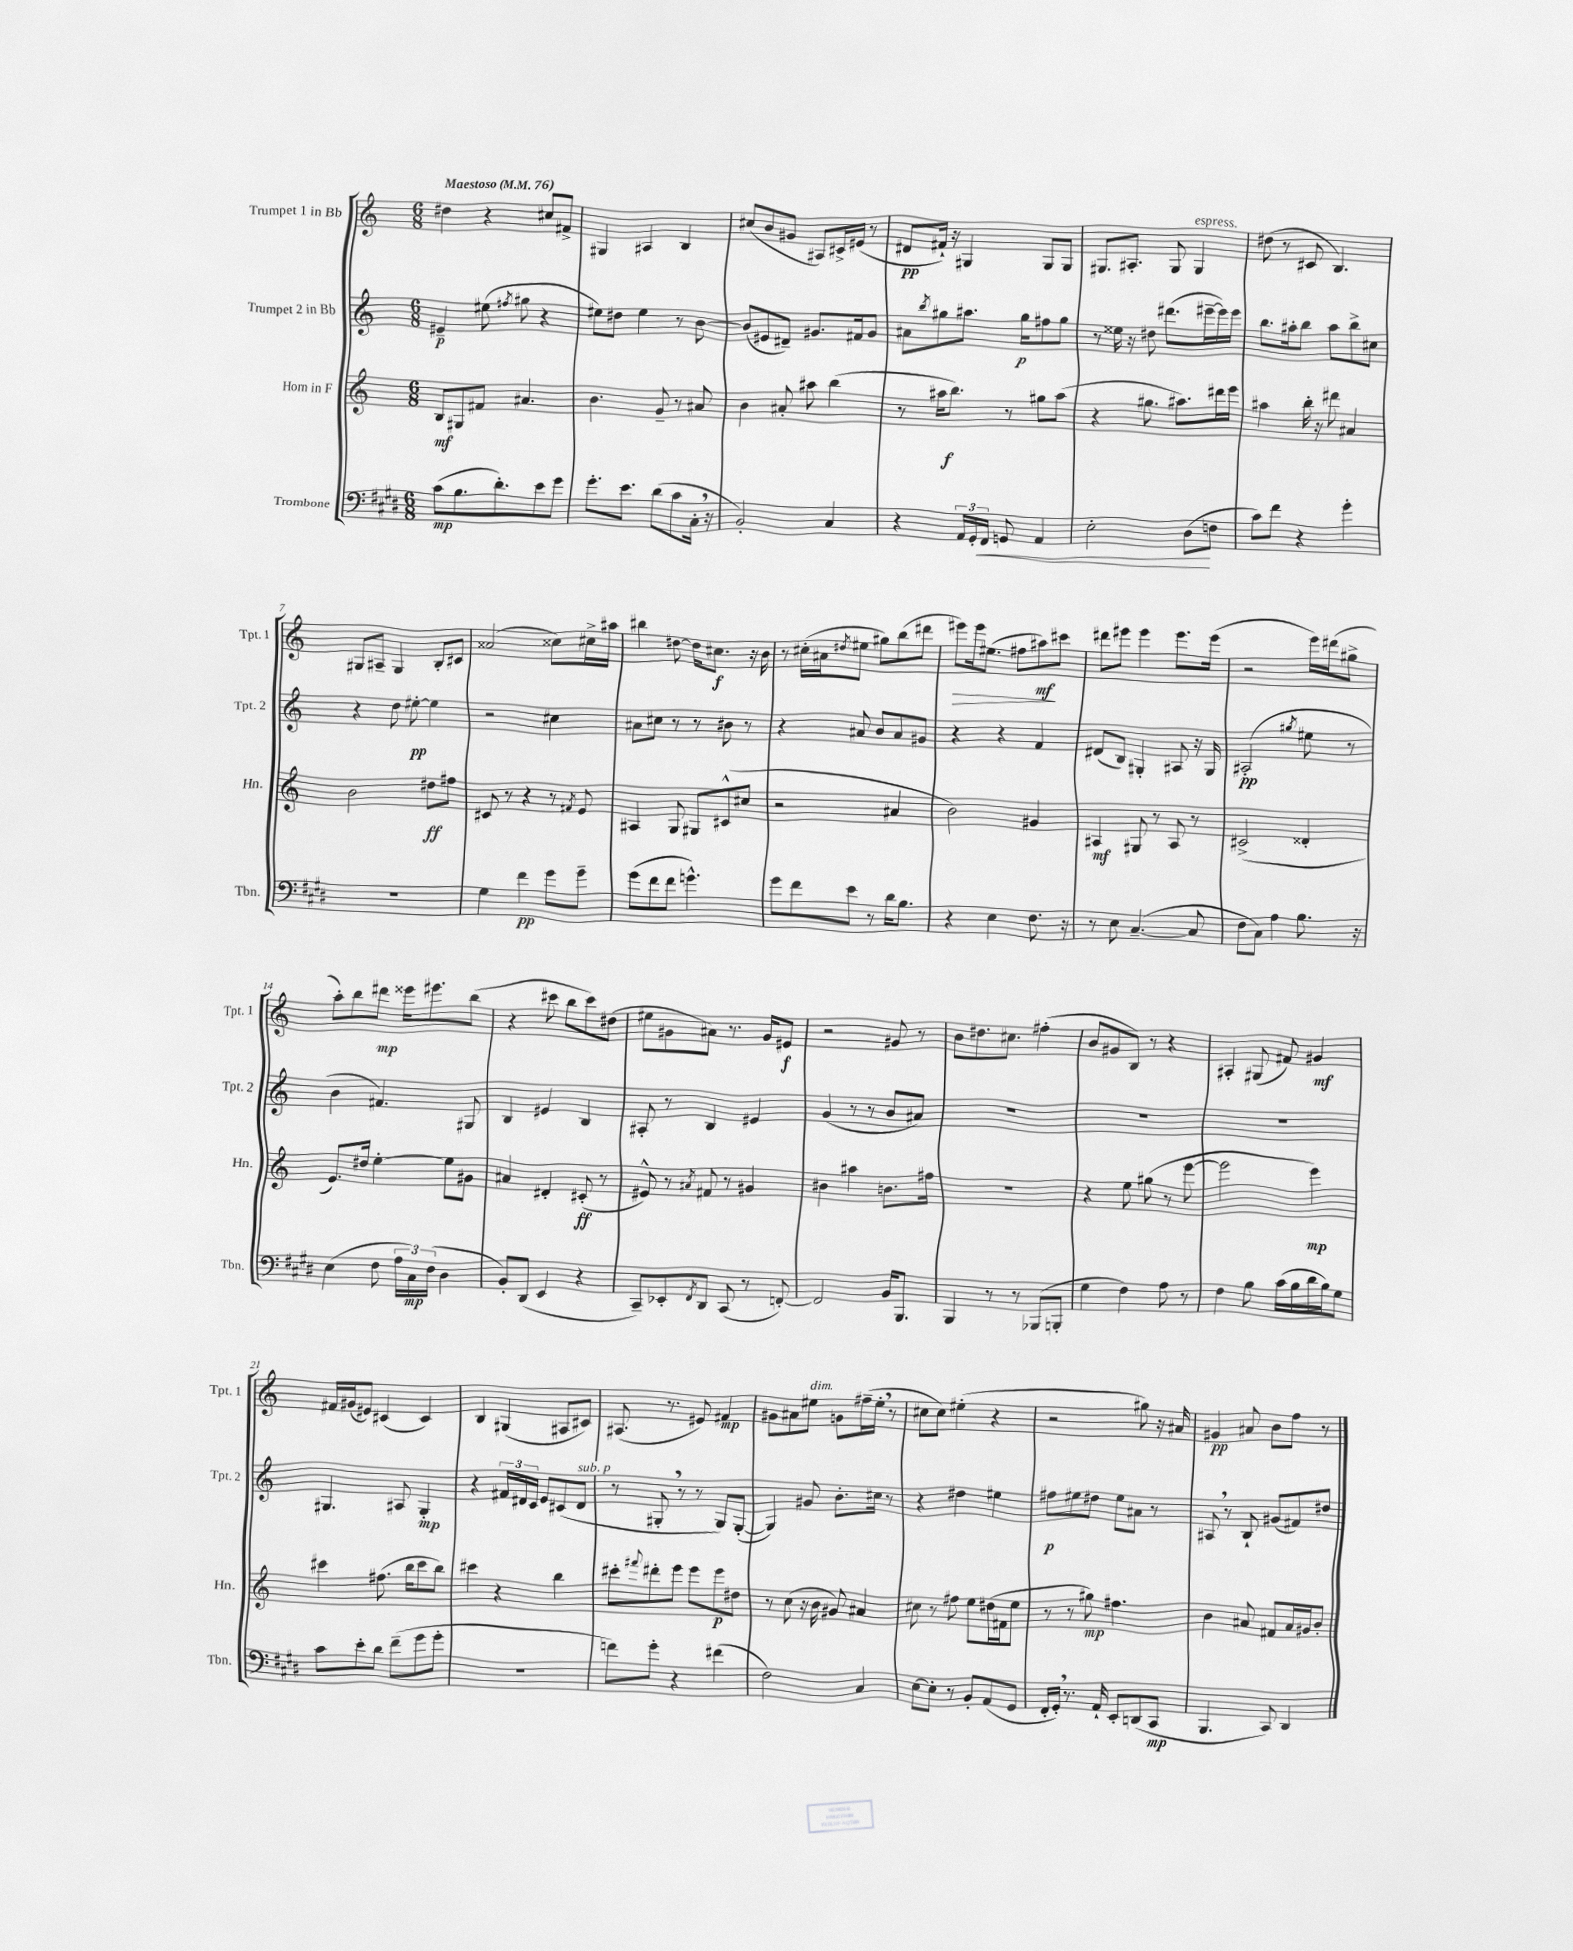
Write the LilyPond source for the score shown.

<<
\new StaffGroup <<
\new Staff = "s0" \with { instrumentName = "Trumpet 1 in Bb" shortInstrumentName = "Tpt. 1" } {
    \clef treble \key c \major \numericTimeSignature \time 6/8 \tempo "Maestoso" 4 = 76
    dis''4 r4 cis''8 fis'8-> |
    gis4 ais4 b4 |
    cis''8( b'8 gis'8 ais8) cis'16-> eis'16( r8 |
    dis'8\pp fis'16-!) r16 gis4 gis8 gis8 |
    gis8. ais8.-. gis8 gis4^\markup { \italic "espress." } |
    dis''8( r8 cis'8 b4.) |
    gis8 ais8-- gis4 b8-. cis'8 |
    aisis'2( cisis''8) cis''16-> ais''16 |
    bis''4 dis''8~ dis''16 cis''8.\f r16 b'16 |
    r8 cis''16-.( ais'16 \acciaccatura { dis''8 } eis''8 gis''8) b''8( dis'''8 |
    eis'''8\>) eis'''16 eis''8.( fis''8 ais''8\mf\!) cis'''8 |
    dis'''8 eis'''8 eis'''4 eis'''8. eis'''16( |
    r2 e'''16) dis'''16( gis''8-> |
    a''8-.) b''8 dis'''8\mp eisis'''16 eis'''8. b''8( |
    r4 cis'''8 b''8 cis'''8) dis''8( |
    eis''8 gis'8 ais'8) r8. gis'16 eis'8\f |
    r2 gis'8 r8 |
    b'8 dis''8. cis''8. fis''4-.( |
    b'8 gis'8 b8) r8 r4 |
    ais4-. gis8( fis'8) gis'4\mf |
    fis'16 gis'16( eis'8) cis'4( cis'4) |
    b4 gis4( ais8 cis'8) |
    ais8.( r8. eis'8) fis'4\mp |
    gis'8 ais'8 eis''8^\markup { \italic "dim." } g'8 fis''16--( eis''16-. \breathe r8 |
    cis''8 cis''8) eis''4-.( r4 |
    r2 gis''8) r16 ais'16 |
    gis'4\pp ais'8 b'8 f''8 r8 \bar "|." |
}
\new Staff = "s1" \with { instrumentName = "Trumpet 2 in Bb" shortInstrumentName = "Tpt. 2" } {
    \clef treble \key c \major \numericTimeSignature \time 6/8
    eis'4--\p eis''8( \acciaccatura { fis''8 } gis''8 r4 |
    eis''8) dis''8 eis''4 r8 b'8~ |
    b'8( eis'8 dis'8--) gis'8. fis'16 gis'8 |
    ais'8 \acciaccatura { b''8 } gis''8 ais''8. gis''16\p fis''8 gis''8 |
    r8 eisis''16 r16 dis''8 dis'''8.( eis'''16~-- eis'''16) eis'''16 |
    b''8. ais''16-. b''8 ais''8 b''8-> cis''8 |
    r4 d''8 eis''8~-.\pp eis''4 |
    r2 cis''4 |
    ais'8 cis''8 r8 r8 bis'8 r8 |
    r4 ais'8 b'8 ais'8 gis'8 |
    r4 r4 f'4 |
    dis'8( b8) gis4-. ais8 r16 gis16 |
    ais2-.\pp( \acciaccatura { gis''8 } eis''8 r8 |
    b'4 fis'4.) gis8 |
    b4 eis'4 b4 |
    ais8-. r8 b4 eis'4 |
    g'4( r8 r8 b'8 ais'8) |
    R2. |
    R2. |
    R2. |
    gis4. ais8 gis4-.\mp |
    r4 \tuplet 3/2 { fis'16 dis'16 c'16 } e'8 cis'8( dis'8^\markup { \italic "sub. p" } |
    r8 gis8-. \breathe r8 r8 gis8) gis8~-.( |
    gis4) gis'8 b'8.-. cis''16 r8 |
    r4 dis''4 eis''4 |
    fis''8\p eis''8 dis''8 eis''8 ais'8 r8 |
    ais8 \breathe r8 b8-! gis'8( fis'8) dis''8 \bar "|." |
}
\new Staff = "s2" \with { instrumentName = "Horn in F" shortInstrumentName = "Hn." } {
    \clef treble \key c \major \numericTimeSignature \time 6/8
    b8\mf gis8 fis'8 ais'4. |
    b'4. g'8-- r8 ais'8 |
    b'4 ais'8-. ais''8 b''4( |
    r8 ais''16 b''8.\f) r8 gis''8 ais''8( |
    r4 gis''8. ais''8.) dis'''16 e'''16 |
    ais''4 b''16-. r16 dis'''8 ais'4 |
    b'2 dis''8\ff fis''8 |
    cis'8 r8 r4 r8 \acciaccatura { fis'8 } e'8 |
    ais4 g8 gis8 cis'8-^( cis''8 |
    r2 ais'4 |
    b'2) gis'4 |
    ais4\mf gis8 r8 ais8 r8 |
    cis'2->( disis'4-. |
    e'8.) dis''16 e''4~-. e''8 gis'8 |
    ais'4 dis'4-. cis'8-.\ff( r8 |
    eis'8-^) r8 \acciaccatura { ais'8 } fis'8 r8 gis'4 |
    bis'4 ais''4 b'8. fis''16 |
    R2. |
    r4 e''8 gis''8( r8 e'''8~ |
    e'''2 e'''4\mp) |
    cis'''4 fis''8.( b''16 cis'''8 b''8) |
    cis'''4 r4 b''4 |
    cis'''8-. \appoggiatura { fis'''8 } dis'''8-. e'''8 e'''8 e'''8\p dis''8 |
    r8 c''8( r16 b'16 gis'8) ais'4 |
    cis''8 r8 fis''8 e''8 dis''16( fis'16 e''8 |
    r8 r8 gis''8\mp) fis''4. |
    b'4 ais'8 fis'8 ais'16 gis'16 b'8-. \bar "|." |
}
\new Staff = "s3" \with { instrumentName = "Trombone" shortInstrumentName = "Tbn." } {
    \clef bass \key e \major \numericTimeSignature \time 6/8
    cis'8\mp( b8. dis'8.-.) e'8 gis'8 |
    gis'8.-. e'8. dis'8( cis'8 cis16-. \breathe r16 |
    b,2-.) cis4 |
    r4 \tuplet 3/2 { a,16 gis,16-. fis,16\< } g,8 a,4 |
    e2-. dis8\!( f8 |
    cis'8) fis'8 r4 gis'4-. |
    R2. |
    gis4 fis'4\pp gis'8 gis'8-- |
    gis'8( fis'8 fis'8 g'4.-^) |
    gis'8 fis'8 e'8 r8 dis'16 b8. |
    r4 e4 fis8. r16 |
    r8 e8 cis4.~--( cis8 |
    fis8 cis8) a4 b8. r16 |
    e4( fis8 \tuplet 3/2 { a16 cis16\mp) fis16( } dis4 |
    b,8-.) dis,8( e,4 r4 |
    cis,8--) ees,8-. \acciaccatura { fis,8 } dis,8 cis,8( r8 f,8~-.) |
    f,2 b,16 b,,8. |
    b,,4 r8 r8 bes,,8( b,,8-. |
    gis4 fis4) a8 r8 |
    fis4 b8 cis'16( b16 dis'16 b16) gis8 |
    cis'8 e'8-. dis'8 fis'8--( gis'8 gis'8-. |
    R2. |
    f'8) gis'8-. r4 fis'4( |
    fis2) cis4 |
    e8~ e8-. r8 b,8-. a,8( gis,8 |
    fis,16-. gis,16-.) \breathe r8. a,16-! e,8-. d,8( cis,8\mp |
    b,,4. cis,8) dis,4 \bar "|." |
}
>>
>>
